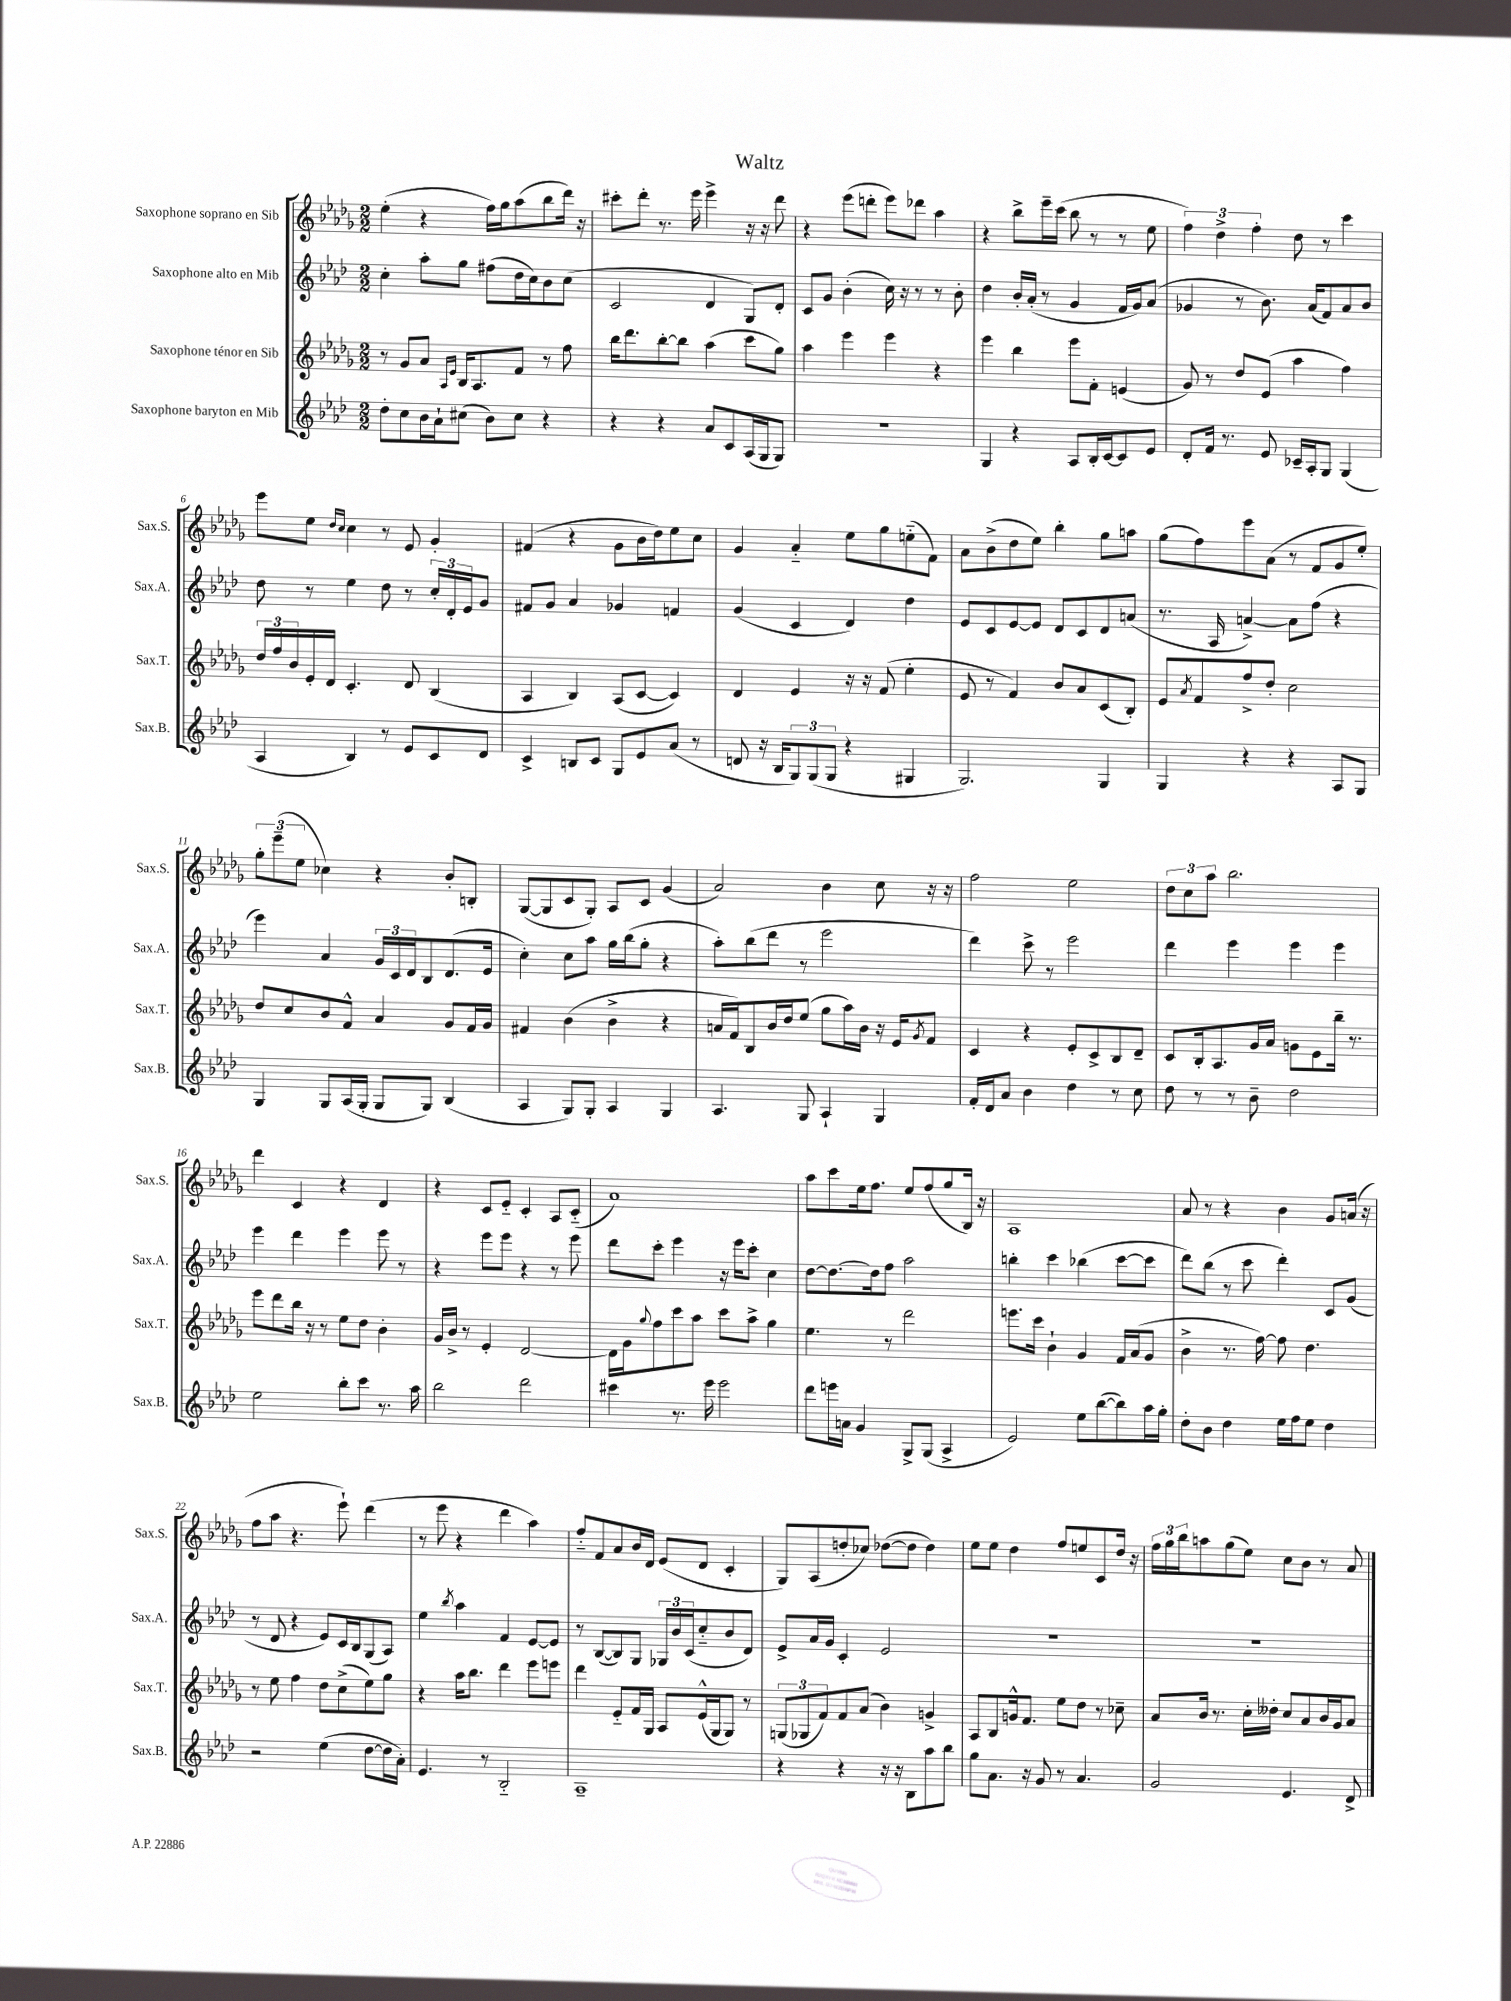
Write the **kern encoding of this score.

**kern	**kern	**kern	**kern
*part4	*part3	*part2	*part1
*staff4	*staff3	*staff2	*staff1
*I"Saxophone baryton en Mib	*I"Saxophone ténor en Sib	*I"Saxophone alto en Mib	*I"Saxophone soprano en Sib
*I'Sax.B.	*I'Sax.T.	*I'Sax.A.	*I'Sax.S.
*clefG2	*clefG2	*clefG2	*clefG2
*k[b-e-a-d-]	*k[b-e-a-d-g-]	*k[b-e-a-d-]	*k[b-e-a-d-g-]
*M2/2	*M2/2	*M2/2	*M2/2
=1	=1	=1	=1
8dd-'\L	8r	4cc'\	(4ee-'\
8cc\	8g-/L	.	.
16b-\L	8a-/J	8aa-'\L	4r
16a-`\J	.	.	.
.	16qqA-/LL	.	.
.	16qqe-/JJ	.	.
(8cc#X\J	16B-/KL	8gg\J	.
.	8.A-/	.	.
8b-\L)	.	(8ff#X\L	16ff\LL)
.	.	.	16gg-\J
8cc#\J	8f/J	16dd-\L	(8aa-\
.	.	16cc\J)	.
4r	8r	8b-\	8bb-\
.	8ff\	(8cc\J	16ddd-\Jk)
.	.	.	16r
=2	=2	=2	=2
4r	16bb-\KL	2c/	8ccc#X'\L
.	8.ddd-\	.	.
.	.	.	8ddd-'\J
4r	[8bb-'\	.	8.r
.	8bb-\J]	.	.
.	.	.	16eee-\
8a-/L	(4aa-\	4d-/	4eee-^\
8c/	.	.	.
(16A-/L	8ccc\L	8G/L)	16r
16G/J	.	.	16r
8G/J)	8gg-\J)	8d-'/J	8ddd-\
=3	=3	=3	=3
1r	4aa-\	8c/L	4r
.	.	8g/J	.
.	4eee-\	(4b-'\	(8eee-\L
.	.	.	8dddn'\J
.	4eee-\	16cc\)	8eee-\L)
.	.	16r	.
.	.	8r	8ddd-X\J
.	4r	8r	4aa-\
.	.	8b-'\	.
=4	=4	=4	=4
4G/	4eee-\	4dd-\	4r
4r	4bb-\	16b-'/LL	8bb-^\L
.	.	(16a-'/JJ	.
.	.	8r	16eee-~\L
.	.	.	(16ccc\JJ
8A-/L	8eee-\L	4g/	8bb-\
16B-'/L	8f'\J	.	8r
[16c/J	.	.	.
8c/]	(4en/	16f/LL	8r
.	.	16g/J)	.
8e-/J	.	(8a-/J	8ee-\
=5	=5	=5	=5
8d-'/L	8g-/)	4g-X/	6ff\)
16f/Jk	8r	.	.
.	.	.	6dd-^\
8.r	.	.	.
.	8dd-/L	8r	.
.	.	.	6ff'\
8e-/	(8e-/J	8.b-\)	.
16c-X~/LL	4aa-\	.	8dd-\
16A-'/J	.	(16a-/KL	.
8G/J	.	8f/)	8r
(4G/	4ff\)	8a-/	4ccc\
.	.	8b-/J	.
!!LO:LB:g=z
=6	=6	=6	=6
4A-/	24dd-/LL	8dd-\	8eee-\L
.	24ff/	.	.
.	24b-/	.	.
.	16e-'/	8r	8ee-\J
.	16d-/JJ	.	.
.	.	.	16qqdd-/LL
.	.	.	16qqcc/JJ
4B-/)	4.c'/	4ee-\	4cc\
8r	.	8dd-\	8r
8e-/L	8d-/	8r	8e-/
8c/	(4B-/	24cc'/LL	4g-'/
.	.	24d-'/	.
.	.	24e-/J	.
8d-/J	.	8g/J	.
=7	=7	=7	=7
4c^/	4A-/	8f#X/L	(4f#X/
.	.	8g/J	.
8Bn/L	4B-/)	4a-/	4r
8c/J	.	.	.
8G/L	(8A-/L	4g-X/	8g-\L
8e-/	[8c/J	.	16b-\L
.	.	.	16dd-\J)
(8a-/J	4c/])	4fn/	8ee-\
8r	.	.	8cc\J
=8	=8	=8	=8
8dn/	4d-/	(4g/	4g-/
16r	.	.	.
16B-/KL	.	.	.
12G/)	4e-/	4c/	4a-/
(12G/	.	.	.
12G/J	.	.	.
4r	16r	4d-/)	8ee-\L
.	16r	.	.
.	(8f/	.	8gg-\
4G#X/	4ee-'\	4dd-\	(8een\
.	.	.	8f\J)
=9	=9	=9	=9
2.G/)	8e-/	8e-/L	8a-\L
.	8r	8c/	(8b-^\
.	4f/)	[8e-/	8dd-\
.	.	8e-/J]	8ee-\J)
.	8b-/L	8d-/L	4bb-'\
.	8a-/	8c/	.
4G/	(8c/	8d-/	8gg-\L
.	8B-'/J)	(8an/J	8aan\J
=10	=10	=10	=10
4G/	8e-/L	8.r	(8gg-\L
.	8qa-/	.	.
.	8f/	.	8ff\)
.	.	16A-/	.
4r	8ff^/	[4an^/)	8eee-\
.	8dd-'/J	.	(8a-\J
4r	2cc\	8a\L]	8r
.	.	(8ff\J	8f/L
8A-/L	.	4r	8g-/
8G/J	.	.	8ee-'/J)
!!LO:LB:g=z
=11	=11	=11	=11
4G/	8dd-/L	4eee-\)	12gg-'\L
.	.	.	(12eee-~\
.	8cc/	.	.
.	.	.	12ee-\J
8G/L	8b-/	4a-/	4cc-X\)
(16A-/L	8f^^/J	.	.
16G'/JJ	.	.	.
8G/L	4a-/	24g/LL	4r
.	.	24c/	.
.	.	24d-/J	.
8G/J)	.	8B-/	.
(4B-/	8g-/L	(8.d-/	8b-'/L
.	16f/L	.	8Bn'/J
.	16g-/JJ	16e-/Jk	.
=12	=12	=12	=12
4A-/	4f#X/	4cc'\)	([8G-/L
.	.	.	8G-/]
8G/L)	(4b-\	8cc\L	8c/
8G'/J	.	8aa-\J	8G-'/J)
4A-/	4b-^\	16gg\LL	8A-/L
.	.	(16bb-\J	.
.	.	8gg'\J	8c/J
4G/	4r	4r	(4g-/
=13	=13	=13	=13
4.A-/	16an/LL	8aa-'\L)	2a-/)
.	16f/J)	.	.
.	8B-/	(8bb-\	.
.	16b-/L	8ddd-\J	.
.	16dd-/J	.	.
8G/	(8ee-/J	8r	.
4A-`/	8gg-\L	2eee-\	4b-\
.	16aa-\L)	.	.
.	16b-\JJ	.	.
4G/	16r	.	8cc\
.	16e-/KL	.	.
.	8qg-/	.	.
.	8f/J	.	16r
.	.	.	16r
=14	=14	=14	=14
16f'/LL	4c/	4ddd-\)	2ff\
16d-/J	.	.	.
8a-/J	.	.	.
4b-\	4r	8ccc^\	.
.	.	8r	.
4dd-\	8e-'/L	2eee-\	2ee-\
.	8c^/	.	.
8r	8B-/	.	.
8cc\	8d-~/J	.	.
=15	=15	=15	=15
8dd-\	8c/L	4ddd-\	12dd-\L
.	.	.	12cc\
8r	16B-'/k	.	.
.	.	.	12aa-\J
.	8.A-/	.	.
8r	.	4eee-\	2.bb-\
8b-~\	16g-/L	.	.
.	16a-/JJ	.	.
2dd-\	8gn\L	4eee-\	.
.	8e-\	.	.
.	16bb-~\Jk	4eee-\	.
.	8.r	.	.
!!LO:LB:g=z
=16	=16	=16	=16
2ee-\	8eee-\L	4eee-\	4ddd-\
.	8ddd-\	.	.
.	16bb-\Jk	4ddd-\	4c/
.	16r	.	.
.	8r	.	.
8bb-'\L	8ee-\L	4eee-\	4r
8ccc\J	8dd-\J	.	.
8.r	4b-'\	8eee-\	4d-/
.	.	8r	.
16aa-\	.	.	.
=17	=17	=17	=17
2bb-\	16g-/LL	4r	4r
.	16b-^/JJ	.	.
.	8r	.	.
.	4e-'/	8eee-\L	8c/L
.	.	8eee-\J	8e-/J
2ddd-\	[2d-/	4r	4c'/
.	.	8r	8A-/L
.	.	8eee-\	(8c/J
=18	=18	=18	=18
4ccc#X\	16d-\LL]	8ddd-\L	1a-)
.	16g-\J	.	.
.	8qqgg-/	.	.
.	8ff\	8ccc'\J	.
8.r	8ccc\	4eee-\	.
.	8aa-\J	.	.
16eee-\	.	.	.
2eee-\	8ccc\L	16r	.
.	.	16eee-\KL	.
.	8aa-^\J	8ccc'\J	.
.	4gg-\	4cc\	.
=19	=19	=19	=19
8ddd-\L	4.ee-\	[8dd-\L	8aa-\L
16eeen\L	.	8.dd-\_	8ccc\
16an\JJ	.	.	.
4g/	.	.	16ee-\k
.	.	16dd-\k]	8.ff\J
.	8r	8ff\J	.
8G^/L	2ddd-\	2aa-\	8ee-/L
(8G/J	.	.	(8ff/
4A-^/	.	.	8gg-/
.	.	.	16B-/Jk)
.	.	.	16r
=20	=20	=20	=20
2e-/)	8.eeen\L	4bbn'\	1A-
.	16ccc\Jk	.	.
.	4b-`\	4ccc\	.
8ee-\L	4g-/	(4bb-X\	.
([8bb-\	.	.	.
8bb-\])	16f/LL	[8ccc\L	.
.	(16a-/J	.	.
16aa-\L	8g-/J	8ccc\J]	.
16gg'\JJ	.	.	.
=21	=21	=21	=21
8dd-'\L	4b-^\	8ddd-\L)	8a-/
8b-\J	.	(8bb-\J	8r
4dd-\	8.r	8r	4r
.	.	8ccc\	.
.	[16ff\)	.	.
16ee-\LL	8ff\]	4ddd-'\)	4b-\
16ff\J	.	.	.
8ee-\J	4.dd-\	.	.
4dd-\	.	8c/L	8g-/L
.	.	(8g/J	(16an/Jk
.	.	.	16r
!!LO:LB:g=z
=22	=22	=22	=22
2r	8r	8r	8ff\L
.	8ee-\	8d-/	8aa-\J
.	4ff\	4r	4.r
(4ee-\	8dd-\L	8e-/L)	.
.	(8cc^\	16c/L	8eee-`\)
.	.	16B-/J	.
[8dd-\L	8ee-\)	(8G/	(4ddd-\
16dd-\L]	8gg-\J	8A-/J)	.
16a-'\JJ)	.	.	.
=23	=23	=23	=23
4.e-/	4r	4ee-\	8r
.	.	.	8eee-\
.	.	8qbb-/	.
.	16aa-\KL	4aa-\	4r
.	8.bb-\J	.	.
8r	.	.	.
2B-/	4ddd-\	4f/	4ddd-\
.	8eee-\L	[8e-/L	4aa-\)
.	8eeen\J	8e-/J]	.
=24	=24	=24	=24
1A-~	4ddd-\	8r	8ff/L
.	.	([8B-/L	8f/
.	8e-/L	8B-/])	8a-/
.	16f/L	8G/J	16b-/L
.	16G-/JJ	.	16d-/JJ
.	8A-/L	24G-X/LL	(8e-/L
.	.	24b-/	.
.	.	(24c/J	.
.	(16e-^^/L	8cc/	8d-/J
.	16G-/J	.	.
.	8G-/J)	8b-/	4c'/
.	8r	8d-/J)	.
=25	=25	=25	=25
4r	(12Gn/L	8e-^/L	8G-/L)
.	12G-X/	.	.
.	.	16a-/L	(8A-/
.	12f/)	.	.
.	.	16g/JJ	.
4r	8f/	4c'/	8ddn'/
.	(8a-/J	.	8cc-X/J)
16r	4b-\)	2e-/	([8dd-X\L
16r	.	.	.
8B-\L	.	.	8dd-\J]
8aa-\	4gn^/	.	4dd-\)
8bb-\J	.	.	.
=26	=26	=26	=26
8gg\L	8A-/L	1r	8ee-\L
8.a-\J	8B-/	.	8ee-\J
.	16gn^^/k	.	4dd-\
16r	8.f/J	.	.
8g/	.	.	.
8r	8ee-\L	.	8ff/L
4.a-/	8dd-\J	.	8een/
.	8r	.	8c/
.	8cc-X~\	.	16dd-/Jk
.	.	.	16r
=27	=27	=27	=27
2g/	8a-/L	1r	24ff\LL
.	.	.	24gg-\
.	.	.	24bb-\J
.	16b-/Jk	.	8aan\
.	8.r	.	.
.	.	.	(8gg-\
.	16cc'\LL	.	8ee-\J)
.	16dd--X'\JJ	.	.
4.e-/	8cc/L	.	8cc\L
.	8a-/	.	8b-\J
.	16b-/L	.	8r
.	16g-/J	.	.
8d-^/	8a-/J	.	8a-/
==	==	==	==
*-	*-	*-	*-
